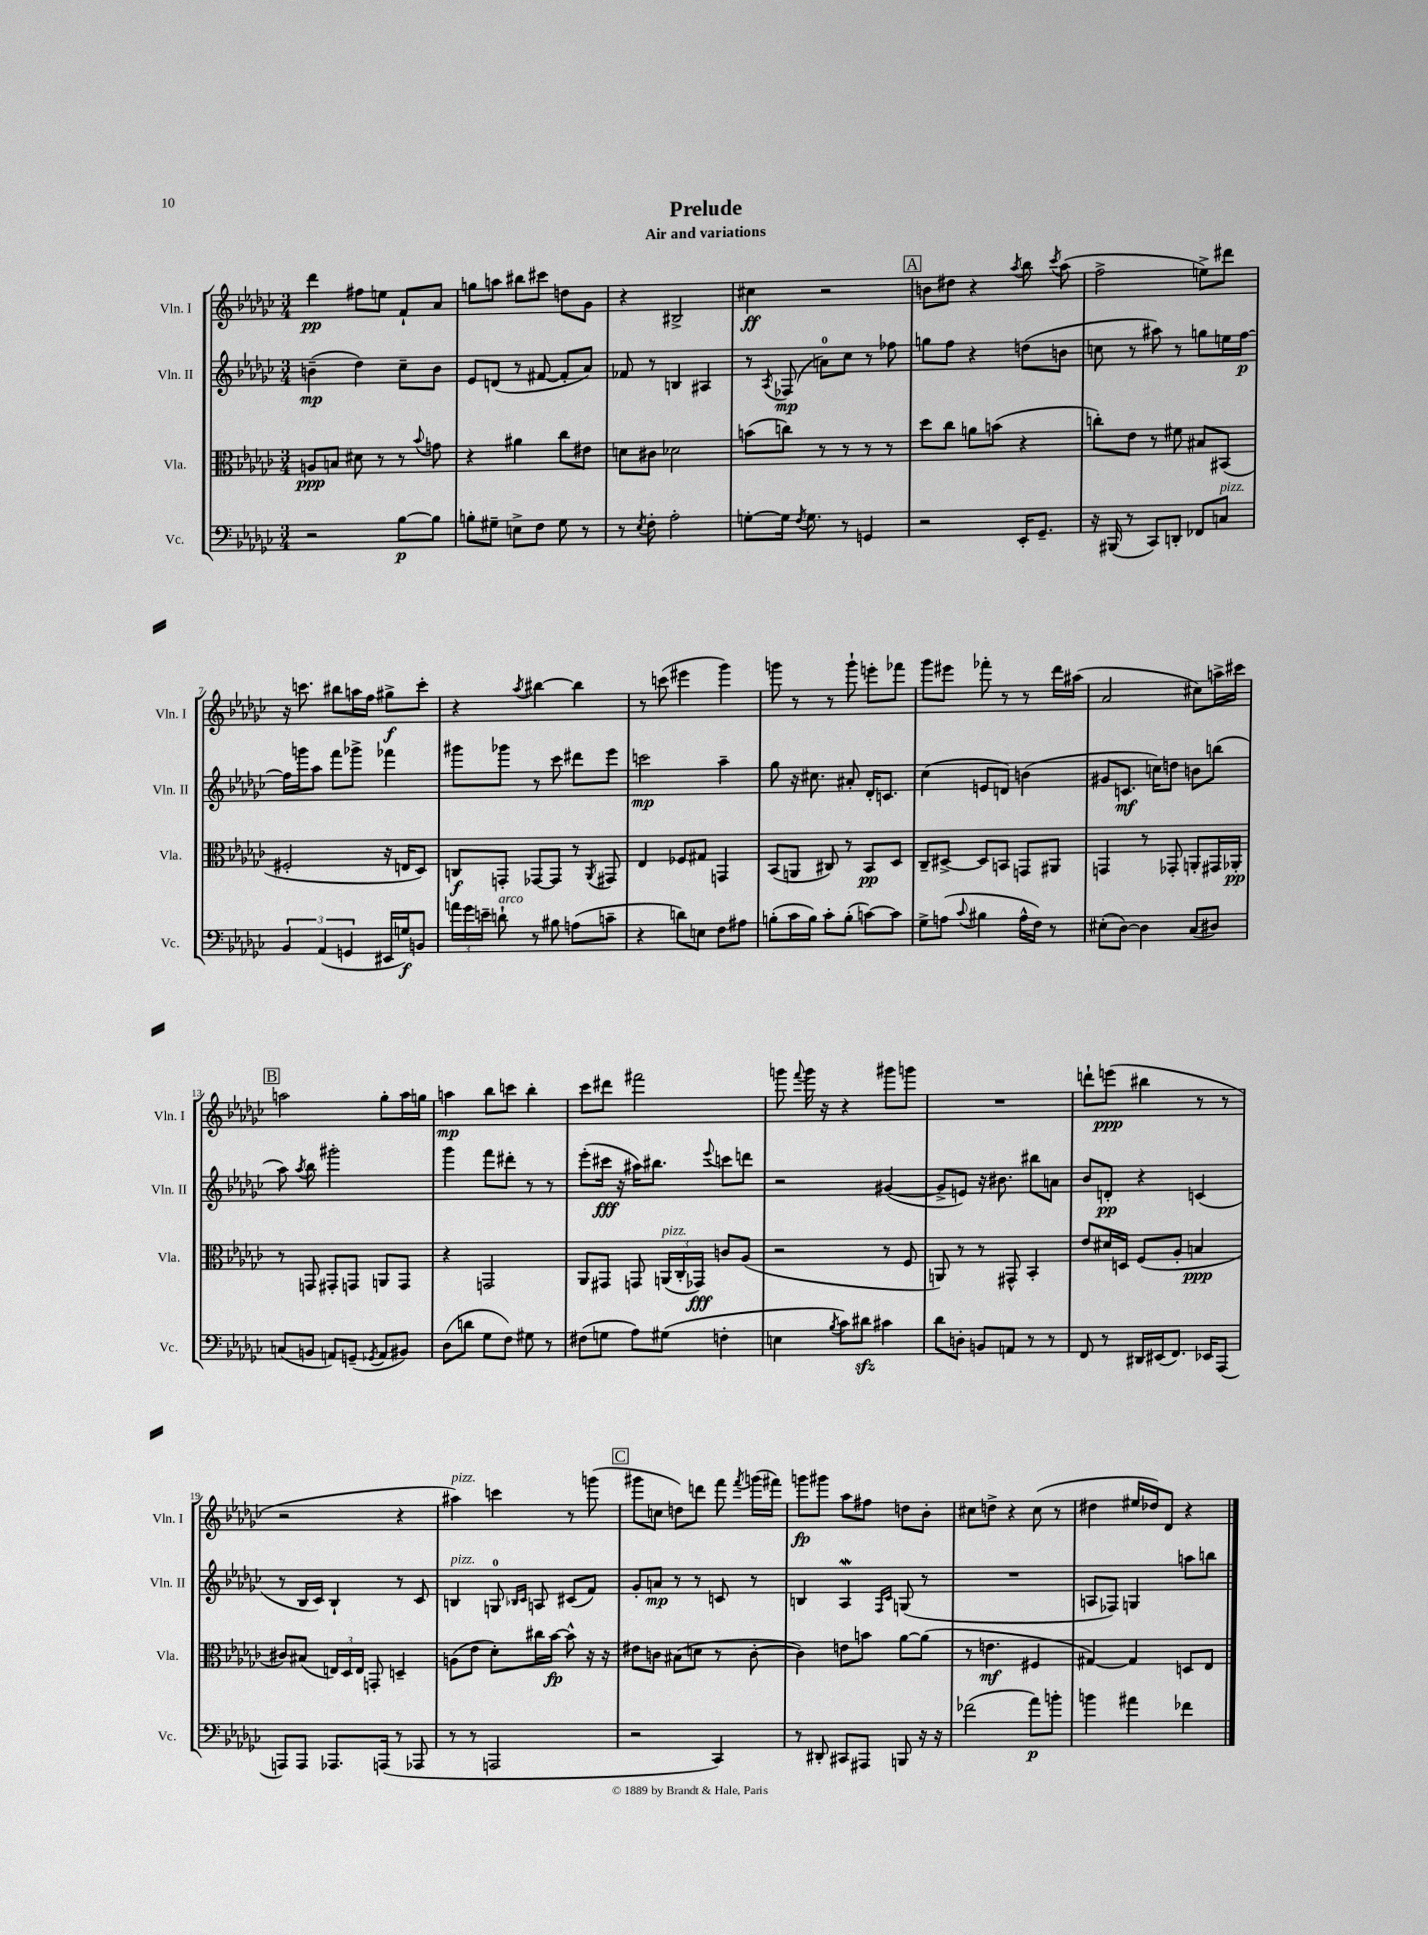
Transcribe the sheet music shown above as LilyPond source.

\header { title = "Prelude" subtitle = "Air and variations" }
<<
\new StaffGroup <<
\new Staff = "s0" \with { instrumentName = "Vln. I" shortInstrumentName = "Vln. I" } {
    \clef treble \key ges \major \numericTimeSignature \time 3/4
    \autoBeamOff des'''4\pp fis''8[ e''8] f'8[-! aes'8] |
    g''8[ a''8] bis''8[ cis'''8] d''8[ ges'8] |
    r4 bis2-> |
    cis''4\ff r2 |
    \mark \markup { \box "A" } b'8[ dis''8] r4 \acciaccatura { aes''8 } bes''8 \acciaccatura { ces'''8 } aes''8( |
    f''2-> e''8[->) dis'''8] |
    r16 c'''8. bis''8[ a''16 f''16] gis''8[->\f c'''8]-. |
    r4 \acciaccatura { aes''8 } bis''4~ bis''4 |
    r8 c'''8( eis'''4 ges'''4) |
    g'''8 r8 r8 g'''8-! e'''8[-. fes'''8] |
    ges'''8[ eis'''8] fes'''8-. r8 r8 des'''16[ ais''16]( |
    aes'2 cis''8[) a''16-> cis'''16] |
    \mark \markup { \box "B" } a''2 ges''8[-. a''16 g''16] |
    a''4\mp bes''8[ c'''8] bes''4-. |
    ces'''8[ dis'''8] fis'''2 |
    g'''8 \appoggiatura { f'''8 } g'''16 r16 r4 gis'''8[ g'''8] |
    R2. |
    d'''8[-! e'''8]\ppp( bis''4 r8 r8 |
    r2 r4 |
    ais''4^\markup { \italic "pizz." }) c'''4 r8 g'''8( |
    \mark \markup { \box "C" } gis'''8[ c''8] d''8[) d'''8] f'''8 \acciaccatura { f'''8 } g'''16[( fis'''16]) |
    g'''8[\fp gis'''8] aes''8[ fis''8] d''8[ bes'8]-. |
    cis''8[ d''8]-> r4 cis''8( r8 |
    dis''4 eis''16[ des''16) des'8] r4 \bar "|." |
}
\new Staff = "s1" \with { instrumentName = "Vln. II" shortInstrumentName = "Vln. II" } {
    \clef treble \key ges \major \numericTimeSignature \time 3/4
    \autoBeamOff b'4--\mp( des''4) ces''8[-- b'8] |
    ees'8[ d'8]( r8 fis'8~ fis'8[-. aes'8]) |
    fes'8 r8 b4 ais4 |
    r8 \acciaccatura { aes8 } fes8\mp( a'8[-0) ces''8] r8 fes''8 |
    \mark \markup { \box "A" } g''8[ f''8] r4 d''8[( b'8] |
    c''8 r8 ais''8) r8 g''8[ e''16 f''16]~\p |
    f''16[ g'''16 aes''8] f'''8[ ges'''8]-> fes'''4 |
    gis'''8[ ges'''8] r8 ces'''8 dis'''8[ ees'''8] |
    c'''2\mp aes''4-- |
    ges''8 r16 cis''8. ais'8-. des'16[-. c'8.] |
    ces''4( e'8[ d'8]) b'4( |
    gis'8[ c'8.]\mf c''16[) d''8] b'8[ b''8]( |
    \mark \markup { \box "B" } aes''8) \acciaccatura { aes''8 } bes''8 gis'''2-. |
    ges'''4 f'''8[ dis'''8]-. r8 r8 |
    ees'''8[-.( cis'''16]\fff r16 ais''16[) bis''8.] \appoggiatura { ees'''8 } c'''8[ d'''8] |
    r2 gis'4~( |
    gis'8[-> e'8]) r16 bis'8. bis''8[ a'8] |
    bes'8[ d'8]-.\pp r4 c'4( |
    r8 bes16[ ces'16]) bes4-! r8 ces'8 |
    b4^\markup { \italic "pizz." } g8-0 \grace { bes16[ ces'16] } a8 cis'8[( f'8]) |
    \mark \markup { \box "C" } ges'8[-. a'8]\mp r8 r8 c'8 r8 |
    b4 aes4\mordent \grace { f16[ ces'16] } g8( r8 |
    R2. |
    a8[ fes8]) g4 a''8[ b''8] \bar "|." |
}
\new Staff = "s2" \with { instrumentName = "Vla." shortInstrumentName = "Vla." } {
    \clef alto \key ges \major \numericTimeSignature \time 3/4
    \autoBeamOff a8[\ppp b8] dis'8 r8 r8 \appoggiatura { bes'8 } g'8 |
    r4 ais'4 ces''8[ eis'8] |
    d'8[ cis'8] des'2 |
    b'8[( c''8]) r8 r8 r8 r8 |
    \mark \markup { \box "A" } des''8[ ces''8] a'8[ b'8]( r4 |
    c''8[-.) ees'8] r8 fis'8 bis8[ bis,8]( |
    fis2-. r16 e16[ des8]) |
    c8[\f g,8]-. ges,8[~ ges,8] r8 \acciaccatura { aes,8 } gis,8 |
    ees4 fes8[ gis8] g,4 |
    bes,8[( a,8] cis8) r8 bes,8[\pp des8] |
    ces8[-- dis8]~-> dis8[ b,8] g,8[ ais,8] |
    g,4 r8 ges,8-. a,8[-. gis,16 aes,16]-.\pp |
    \mark \markup { \box "B" } r8 g,8 gis,8[-. g,8] a,8[ g,8] |
    r4 g,2 |
    aes,8[ gis,8] g,8 \tuplet 3/2 { a,16[^\markup { \italic "pizz." }( ces16-. ges,16]\fff) } c'8[ aes8]( |
    r2 r8 f8 |
    a,8) r8 r8 gis,8-^ bes,4-. |
    ees'8[ dis'16 d16] f8[( aes8]-. b4\ppp |
    cis'8[) bis8]( \tuplet 3/2 { e16[) des16 e16] } g,8-. d4-- |
    a8[( ees'8] des'8[-.) cis''16 bes'16]~\fp bes'8-^ r16 r16 |
    \mark \markup { \box "C" } eis'8[ c'8] bis8[( d'8] r8 c'8~-. |
    c'4) e'8[ b'8] aes'8[~ aes'8]( |
    r8 e'4.\mf fis4 |
    gis4~) gis4 d8[ ees8] \bar "|." |
}
\new Staff = "s3" \with { instrumentName = "Vc." shortInstrumentName = "Vc." } {
    \clef bass \key ges \major \numericTimeSignature \time 3/4
    \autoBeamOff r2 bes8[~\p bes8] |
    b8[-. gis8]-- e8[-> f8] gis8 r8 |
    r8 \acciaccatura { ees8 } f8-. aes2-. |
    g8[~-. g16] \acciaccatura { f8 } g8. r8 g,4 |
    \mark \markup { \box "A" } r2 ees,16[-. ges,8.]-- |
    r16 bis,,16( r8 ces,8[) d,8]-. fes,8[ c8]^\markup { \italic "pizz." } |
    \tuplet 3/2 { bes,4 aes,4( g,4 } eis,16[ g16\f) b,8] |
    \tuplet 3/2 { a'16[ ges'16 e'16]-- } d'8-!^\markup { \italic "arco" } r8 bis8 a8[( c'8]-- |
    r4 d'8[) e8] f8[ ais8] |
    b8[-.( ces'16 b16]) ces'8[-. b8]-.( c'8[~) c'8] |
    ges8[-> a8]( \appoggiatura { ces'8 } bis4 a16[-^ f16]) r8 |
    eis8[-.( des8]~) des4 ces8[( dis8]) |
    \mark \markup { \box "B" } c8[( b,8] a,8[) g,8]--( \acciaccatura { ges,8 } a,8[ bis,8]) |
    des8[( d'8] ges8[ f8]) gis8 r8 |
    fis8[( g8] aes8[) gis8]( f4-. |
    e4 \acciaccatura { bes8 } ces'8[) dis'8]\sfz cis'4 |
    des'8[ d8]-. b,8[ a,8] r8 r8 |
    f,8 r8 dis,16[ eis,16( f,8.]) ees,16[ aes,,8]( |
    a,,8[) a,,8] aes,,8.[ a,,16]( r8 aes,,8 |
    r8 r8 a,,2 |
    \mark \markup { \box "C" } r2 ces,4) |
    r8 dis,8-. cis,8[ ais,,8] b,,8 r16 r16 |
    fes'2( aes'8[\p) b'8]-. |
    b'4 ais'4 fes'4 \bar "|." |
}
>>
>>
